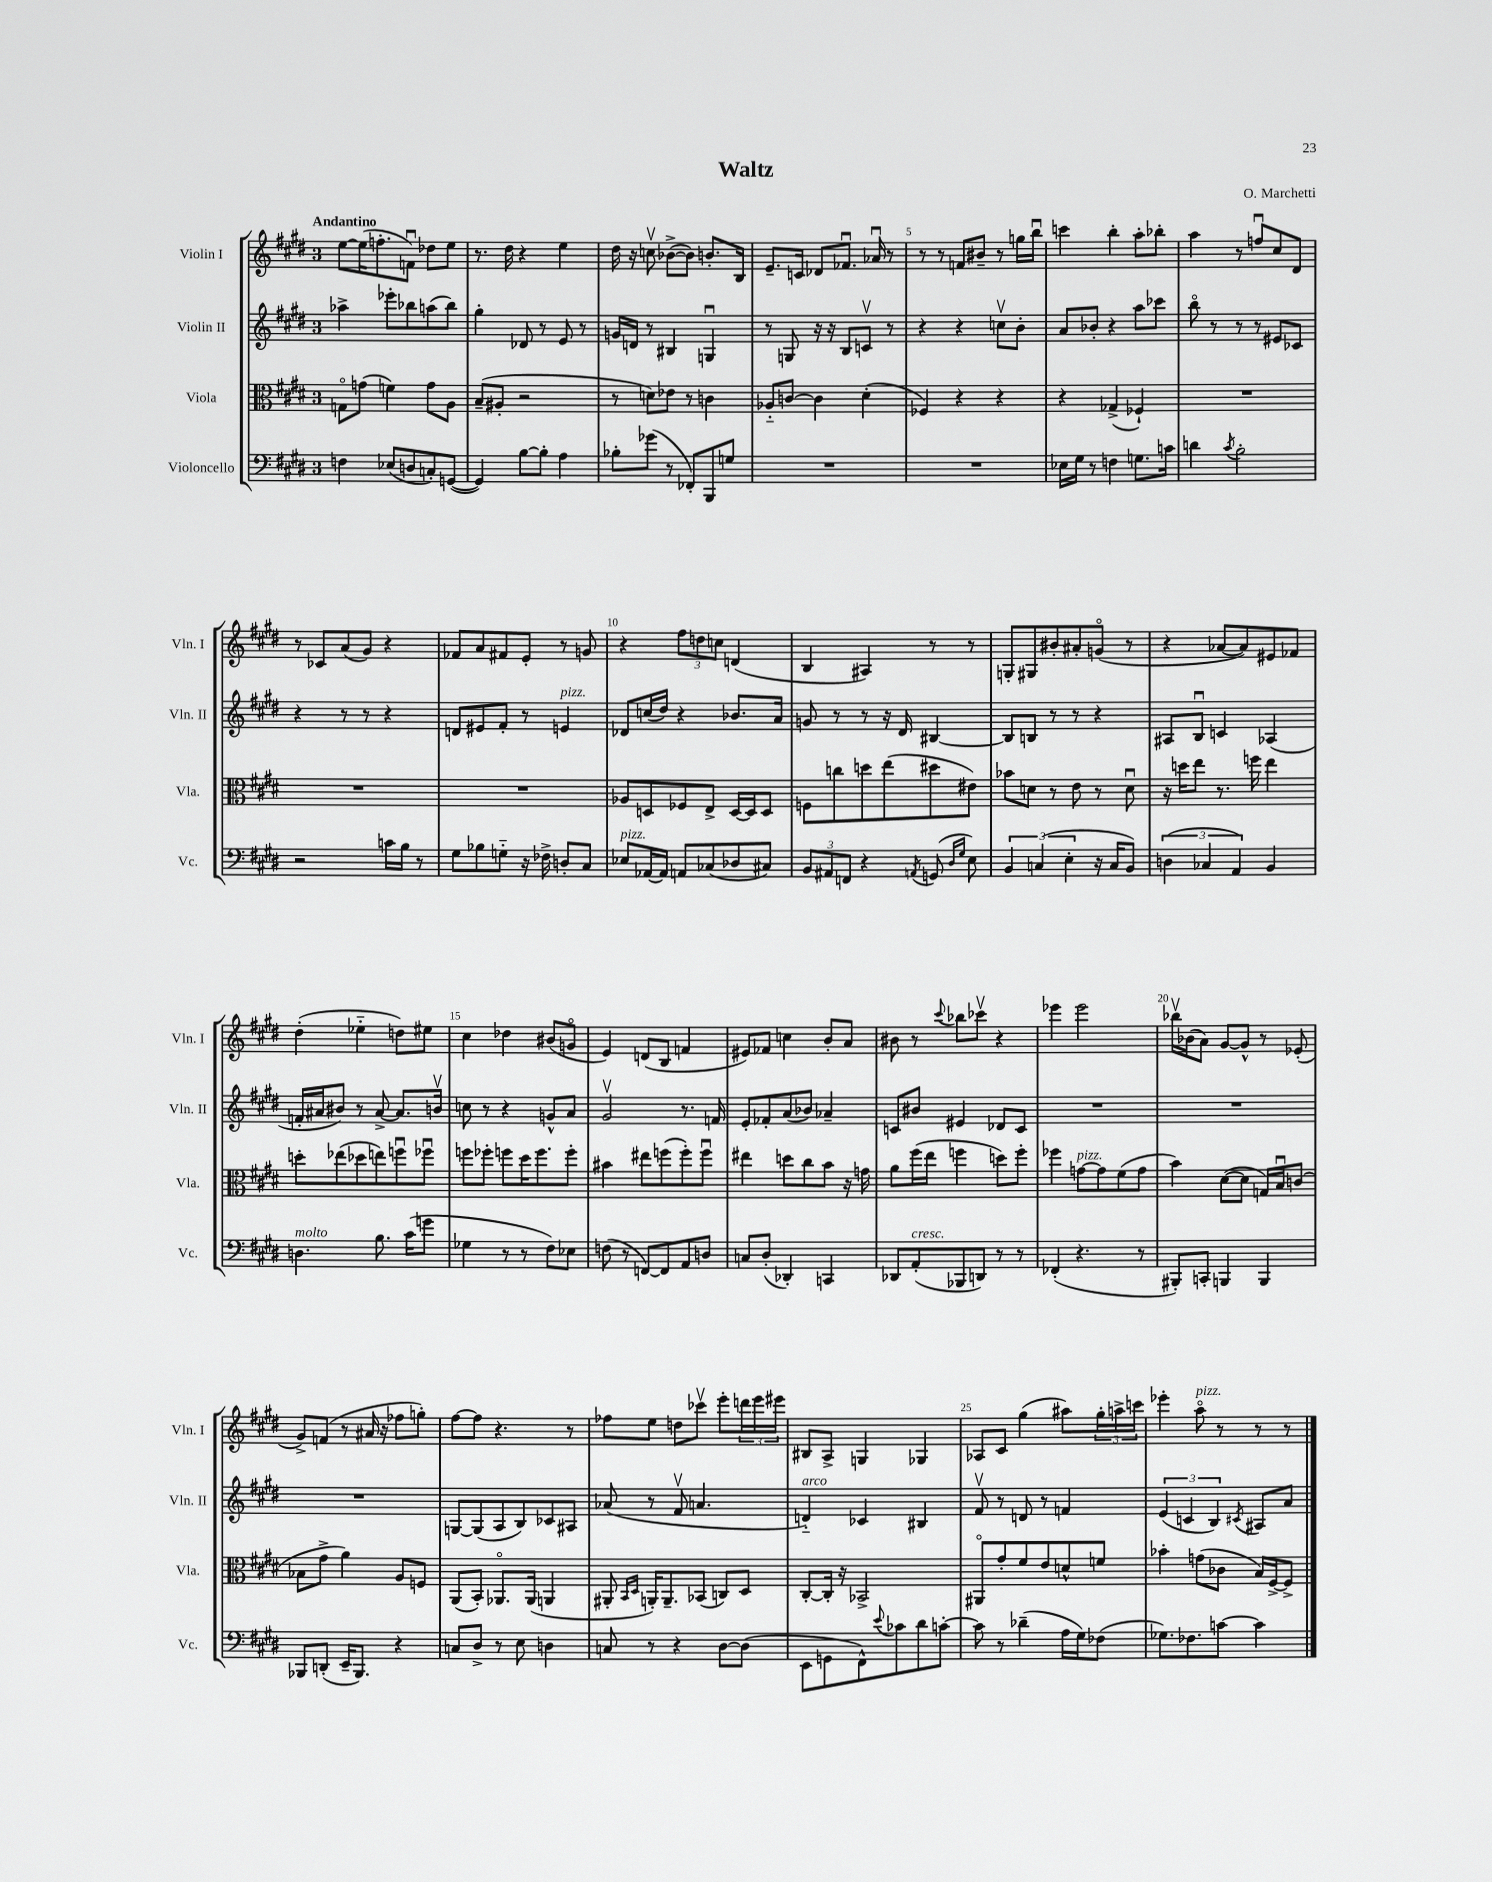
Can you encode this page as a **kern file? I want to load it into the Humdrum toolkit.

**kern	**kern	**kern	**kern
*staff4	*staff3	*staff2	*staff1
*clefF4	*clefC3	*clefG2	*clefG2
*k[f#c#g#d#]	*k[f#c#g#d#]	*k[f#c#g#d#]	*k[f#c#g#d#]
*M3/4	*M3/4	*M3/4	*M3/4
4F	8Go	4aa-^	[8ee
.	(8g	.	(16ee]
.	.	.	8.ff'
(8E-	4f)	8eee-'	.
8D	.	8bb-	8fu)
8C')	8g	(8aa	8dd-
([8GG	8A	8bb-)	8ee
=	=	=	=
4GG])	(8B~	4gg#'	8.r
.	8A#'	.	.
.	.	.	16dd#
[8B	2r	8d-	4r
8B']	.	8r	.
4A	.	8e	4ee
.	.	8r	.
=	=	=	=
8B-'	8r	16g	16dd#
.	.	16d	16r
(8g-	8d)	8r	8ccv
8r	8e-	4B#	([8b-^
8FF-')	8r	.	8b-])
8BBB	4c	4Gu	8.b'
8G	.	.	.
.	.	.	16B
=	=	=	=
2.r	8A-'~	8r	8.e~
.	[8c	8G	.
.	.	.	16c
.	4c]	16r	8d-
.	.	16r	.
.	.	8B	8.f-u
.	(4d#'	8cv	.
.	.	.	16a-u
.	.	8r	8r
=	=	=	=
2.r	4F-)	4r	8r
.	.	.	8r
.	4r	4r	8f
.	.	.	8b#~
.	4r	8ccv	8r
.	.	8b'	16gg
.	.	.	16bbu
=	=	=	=
16E-	4r	8a	4ccc
16G#	.	.	.
8r	.	8b-'	.
4F	(4G-^	4r	4bb'
8.G	4F-`)	8aa	8aa'
.	.	8ccc-	8bb-'
16c	.	.	.
=	=	=	=
4d	2.r	8bbo	4aa
.	.	8r	.
8qc#	.	.	.
2B'	.	8r	8r
.	.	8r	8ffu
.	.	8e#	8cc#
.	.	8c-	8d#
=	=	=	=
2r	2.r	4r	8r
.	.	.	8c-
.	.	8r	(8a
.	.	8r	8g#)
16c	.	4r	4r
16B	.	.	.
8r	.	.	.
=	=	=	=
8G#	2.r	8d	8f-
8B-	.	8e#	8a
8G'~	.	8f#'	8f#
16r	.	8r	8e'
16F-^	.	.	.
8D'	.	4e	8r
8C#	.	.	8g
=	=	=	=
8E-	8A-	8d-	4r
[16AA-	8D	(16cc	.
16AA-]	.	16dd#)	.
8AA	8F-	4r	12ff#
.	.	.	12dd
(8C-	8E^	.	.
.	.	.	12cc
8D-	[16D	8.b-	(4d
.	16D]	.	.
8C#)	8D	.	.
.	.	16a	.
=	=	=	=
12BB	8F	8g	4B
12AA#	.	.	.
.	8cc	8r	.
12FF	.	.	.
4r	8dd	8r	4A#)
.	(8ee	16r	.
.	.	16d#	.
8qAA	.	.	.
(8GG	8dd#	[4B#	8r
16qqD#	.	.	.
16qqG#	.	.	.
8E)	8e#)	.	8r
=	=	=	=
6BB	8b-	8B#]	8G'
.	8d	8B	8G#
(6C	.	.	.
.	8r	8r	8b#'
6E'	.	.	.
.	8e	8r	8a#'
16r	8r	4r	(8go
16C	.	.	.
8BB)	8du	.	8r
=	=	=	=
(6D	16r	8A#	4r
.	16dd	.	.
.	8ee	8Bu	.
6C-	.	.	.
.	8.r	4c	[8a-
6AA)	.	.	.
.	.	.	8a-])
.	16ff	.	.
4BB	4ee	(4A-	8e#
.	.	.	8f-
=	=	=	=
4.D	8dd'	16f'	(4dd#'
.	.	16a#	.
.	(8ee-	8b#)	.
.	8dd-	8r	4ee-'~
8.B	8ee)	[8a#^	.
.	8ffu	8.a#]	8dd)
(16c#	.	.	.
8g	8ff-u	.	8ee#
.	.	16bv	.
=	=	=	=
4G-	8ff	8cc	4cc#
.	8ff-'	8r	.
8r	8ff	4r	4dd-
8r	16dd#	.	.
.	8.ff	.	.
8F#)	.	8g^^	(8b#
8E-	8ff'	8a	8go
=	=	=	=
(8F	4b#	2g#v	4e)
8r	.	.	.
[8FF)	8ee#	.	(8d
8FF]	(8ff	.	8B
8AA	8ff')	8.r	4f
8D	8ffu	.	.
.	.	16f	.
=	=	=	=
8C	4ee#	8e'	8e#)
(8D#'	.	8f-'	8f-
4DD-')	8dd	(8a	4cc
.	8cc#	8b-)	.
4CC	8b	4a-~	8b'
.	16r	.	8a
.	16g	.	.
=	=	=	=
8DD-	8a	8c	8b#
(8AA'	(16ff#	8b#	8r
.	16ee	.	.
.	.	.	8qqccc#
8BBB-	4ff	4e#	8bb-
8DD)	.	.	8ccc-v
8r	8dd)	8d-	4r
8r	8ff'	8c	.
=	=	=	=
(4FF-'	4ff-	2.r	4eee-
4.r	[8g	.	2eee-
.	8g]	.	.
.	(8f#	.	.
8r	8g	.	.
=	=	=	=
8BBB#')	4b)	2.r	16bb-v
.	.	.	(16b-
8CC'	.	.	8a)
4BBB	([8d#	.	[8g#
.	8d#]	.	8g#^^]
4BBB	16G)	.	8r
.	16Bu	.	.
.	(8c	.	(8e-'
=	=	=	=
8BBB-	8B-	2.r	8g#^)
(8DD'	8g#^	.	(8f
16EE~	4a)	.	8r
8.BBB-)	.	.	.
.	.	.	16a#
.	.	.	16r
4r	8A	.	8ff-
.	8F	.	8gg')
=	=	=	=
8C	(8AA	[8G	[8ff#
8D#^	8BB')	(8G]	8ff#]
8r	8.AA-o	8A	4.r
8E	.	8B)	.
.	(16AA-	.	.
4D	4AA	8c-	.
.	.	8A#	8r
=	=	=	=
8C	8AA#'	(8a-	8ff-
.	16qqBB	.	.
.	16qqD#	.	.
8r	16AA')	8r	8ee
.	8.AA~	.	.
4r	.	8f#v	8dd
.	(8BB-	4.a	8ccc-v
[8D#	8C)	.	8eee'
(8D#]	8D#	.	24ddd
.	.	.	24eee
.	.	.	24eee#
=	=	=	=
8EE	[8C#'	4d'~)	8B#
8GG	16C#']	.	8A^
.	16r	.	.
8FF#^^)	2BB-^	4c-	4G
8qqe	.	.	.
8c-	.	.	.
8d#	.	4B#	4G-
[8c'	.	.	.
=	=	=	=
8c]	8AA#o	8f#v	8A-
8r	8g#'	8r	8c#
(4d-~	8f#	8d	(4gg#
.	8e	8r	.
16A	8d^^	4f	8aa#)
16G#)	.	.	.
(8F-	8f	.	24gg#'
.	.	.	24aa^
.	.	.	24ccc
=	=	=	=
8.G-)	4b-'	(6e	4eee-'
.	.	6c	.
8.F-	.	.	.
.	(8g	.	8aao
.	.	6B)	.
[8c	8c-	.	8r
.	.	8qc#	.
4c]	16B)	8A#	8r
.	[16F#^	.	.
.	8F#^]	8a	8r
==	==	==	==
*-	*-	*-	*-
